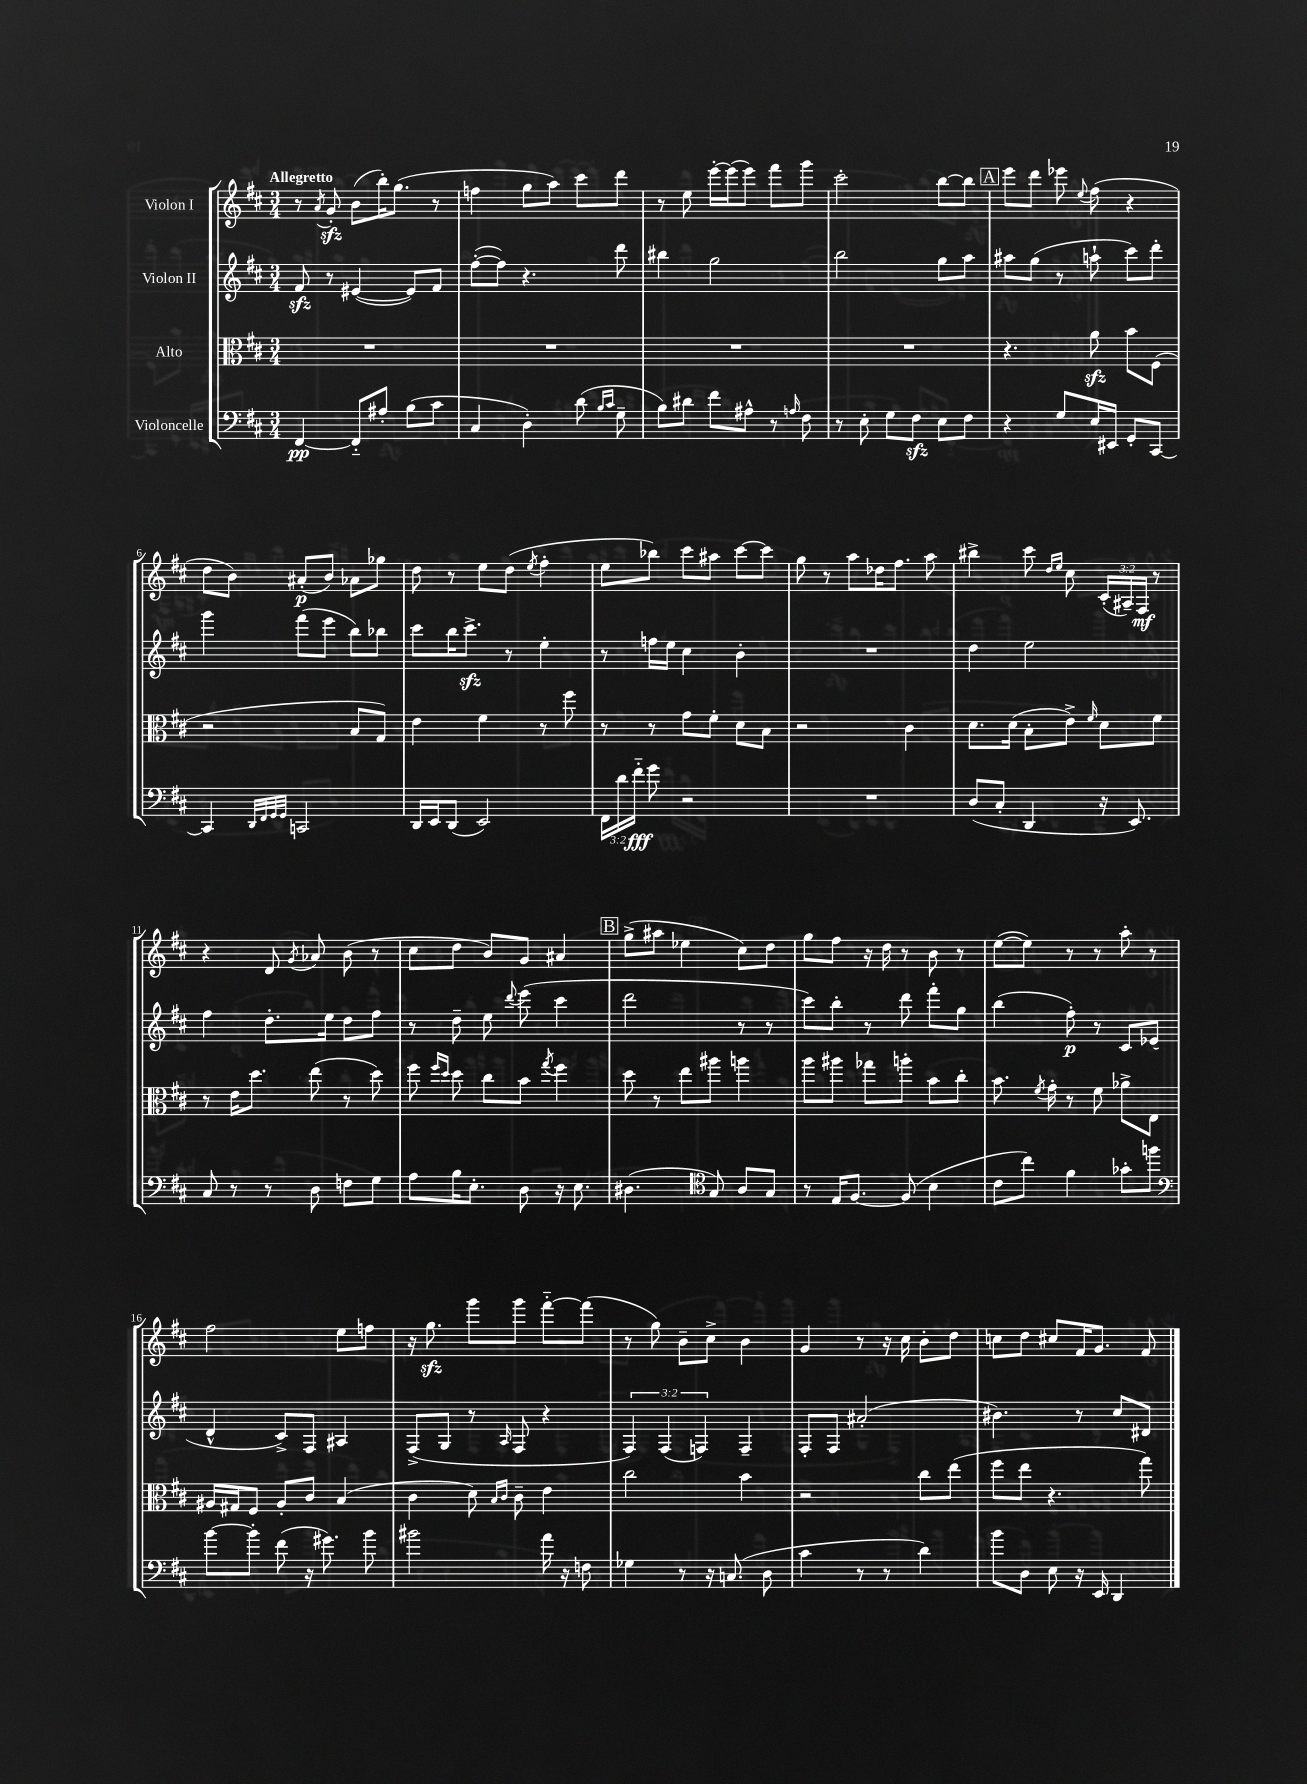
<<
\new StaffGroup <<
\new Staff = "s0" \with { instrumentName = "Violon I" } {
    \clef treble \key d \major \numericTimeSignature \time 3/4 \override Staff.TupletNumber.text = #tuplet-number::calc-fraction-text \tempo "Allegretto"
    \autoBeamOff r8 \acciaccatura { a'8 } g'8-.\sfz b'8[( b''16-.) g''8.]( r8 |
    f''4 g''8[ a''8]) cis'''8[ d'''8] |
    r8 e''8 e'''16[~-. e'''16( e'''8]) fis'''8[ g'''8] |
    cis'''2-. b''8[~ b''8] |
    \mark \markup { \box "A" } e'''8[ d'''8] ees'''8 \appoggiatura { e''8 } fis''8( r4 |
    d''8[ b'8]) ais'8[-.\p( b'8]) aes'8[ ges''8] |
    d''8 r8 e''8[ d''8]( \acciaccatura { e''8 } fis''4-. |
    e''8[ bes''8]) cis'''8[ ais''8] cis'''8[~ cis'''8] |
    g''8 r8 a''8[ des''16 fis''8.] a''8 |
    bis''4-> cis'''8 \grace { d''16[ e''16] } cis''8 \tuplet 3/2 { cis'16[-.( ais16--) fis16]\mf } r8 |
    r4 d'8 \acciaccatura { g'8 } aes'8 b'8( r8 |
    cis''8[ d''8] b'8[) g'8] ais'4 |
    \mark \markup { \box "B" } g''8[->( ais''8] ees''4 cis''8[) d''8] |
    g''8[ fis''8] r16 d''16 r8 b'8 r8 |
    e''8[~( e''8]) r8 r8 a''8-. r8 |
    fis''2 e''8[ f''8] |
    r16 g''8.\sfz g'''8[ g'''8] fis'''8[~-_ fis'''8]( |
    r8 g''8) b'8[-- cis''8]-> b'4 |
    g'4 r8 r16 cis''16 b'8[-. d''8] |
    c''8[ d''8] cis''8[ fis'16 g'8.] fis'8 \bar "|." |
}
\new Staff = "s1" \with { instrumentName = "Violon II" } {
    \clef treble \key d \major \numericTimeSignature \time 3/4 \override Staff.TupletNumber.text = #tuplet-number::calc-fraction-text
    \autoBeamOff fis'8\sfz r8 eis'4~( eis'8[) fis'8] |
    fis''8[~-.( fis''8]) r4. d'''8 |
    bis''4 g''2 |
    b''2 g''8[ a''8] |
    \mark \markup { \box "A" } ais''8[ g''8]( r8 a''8-! cis'''8[) d'''8]-. |
    g'''4 fis'''8[( e'''8] b''8[) bes''8] |
    cis'''8[ b''16 cis'''8.]->\sfz r8 e''4-. |
    r8 f''16[ e''16] cis''4 b'4-. |
    R2. |
    d''4 e''2 |
    fis''4 d''8.[-. e''16] d''8[ fis''8] |
    r8 d''8-- e''8 \appoggiatura { d'''8 } e'''8( cis'''4 |
    \mark \markup { \box "B" } d'''2 r8 r8 |
    cis'''8[) b''8]-. r8 d'''8 fis'''8[-. g''8] |
    b''4( fis''8-.\p) r8 cis'8[ ees'8]( |
    d'4-^ cis'8[->) fis8] ais4 |
    fis8[->( g8] r8 \grace { a16 } fis8 r4 |
    \tuplet 3/2 { fis4) fis4( f4) } f4-- |
    fis8[-. fis8] ais'2-.( |
    bis'4.) r8 cis''8[ dis'8] \bar "|." |
}
\new Staff = "s2" \with { instrumentName = "Alto" } {
    \clef alto \key d \major \numericTimeSignature \time 3/4
    \autoBeamOff R2. |
    R2. |
    R2. |
    R2. |
    \mark \markup { \box "A" } r4. a'8\sfz b'8[ fis8]( |
    r2 b8[ g8]) |
    e'4 fis'4 r8 fis''8 |
    r8 r8 g'8[ fis'8]-. d'8[ b8] |
    r2 cis'4 |
    d'8.[ d'16]( b8[-. e'8]->) \grace { fis'16 } d'8[ fis'8] |
    r8 e'16[ d''8.] e''8( r8 d''8) |
    fis''8 \grace { fis''16[ d''16] } d''8 cis''8[ b'8] \acciaccatura { g''8 } fis''4 |
    \mark \markup { \box "B" } d''8 r8 e''8[ ais''8] a''4 |
    a''8[ ais''8] ges''8[ a''8]-. b'8[ cis''8]-. |
    b'8. \acciaccatura { fis'8 } g'16-. r8 fis'8 aes'8[-> e8] |
    ais16[ gis16 fis8] ais8[-. cis'8] b4( |
    cis'4 d'8) \grace { b16[ cis'16] } cis'8-- e'4 |
    cis''2 b'4 |
    r2 cis''8[ e''8]( |
    fis''8[ e''8] r4. g''8) \bar "|." |
}
\new Staff = "s3" \with { instrumentName = "Violoncelle" } {
    \clef bass \key d \major \numericTimeSignature \time 3/4 \override Staff.TupletNumber.text = #tuplet-number::calc-fraction-text
    \autoBeamOff fis,4~\pp fis,8[-_ ais8]-. b8[( cis'8] |
    cis4 d4-.) d'8( \grace { b16[ cis'16] } g8-- |
    b8[) dis'8] fis'8[ ais8]-^ r8 \grace { a16 } fis8 |
    r8 e8-. g8[ fis8]\sfz e8[ fis8] |
    \mark \markup { \box "A" } r4 g8[ e16 eis,16] g,8[-. cis,8]~ |
    cis,4 \grace { d,32[ fis,32 g,32 g,32] } c,2 |
    d,16[ e,16 d,8]( e,2) |
    \tuplet 3/2 { fis,16[ d'16 fis'16]-_\fff } g'8 r2 |
    R2. |
    d8[( cis8]-. d,4 r16 e,8.) |
    cis8 r8 r8 d8 f8[ g8] |
    a8[ b16 e8.]-. d8 r16 e8. |
    \mark \markup { \box "B" } dis4.( \clef tenor g8) a8[ g8] |
    r8 e16[ fis8.]~ fis8( b4 |
    cis'8[ cis''8]) fis'4 ges'8[-. f''8] |
    \clef bass b'8[~ b'8]-. fis'8( r16 gis'8.) b'8 |
    bis'2 a'16 r16 f8 |
    ges4 r8 r16 c8.( d8 |
    cis'4 r8 r8 d'4) |
    b'8[ d8] e8 r16 e,16 d,4 \bar "|." |
}
>>
>>
